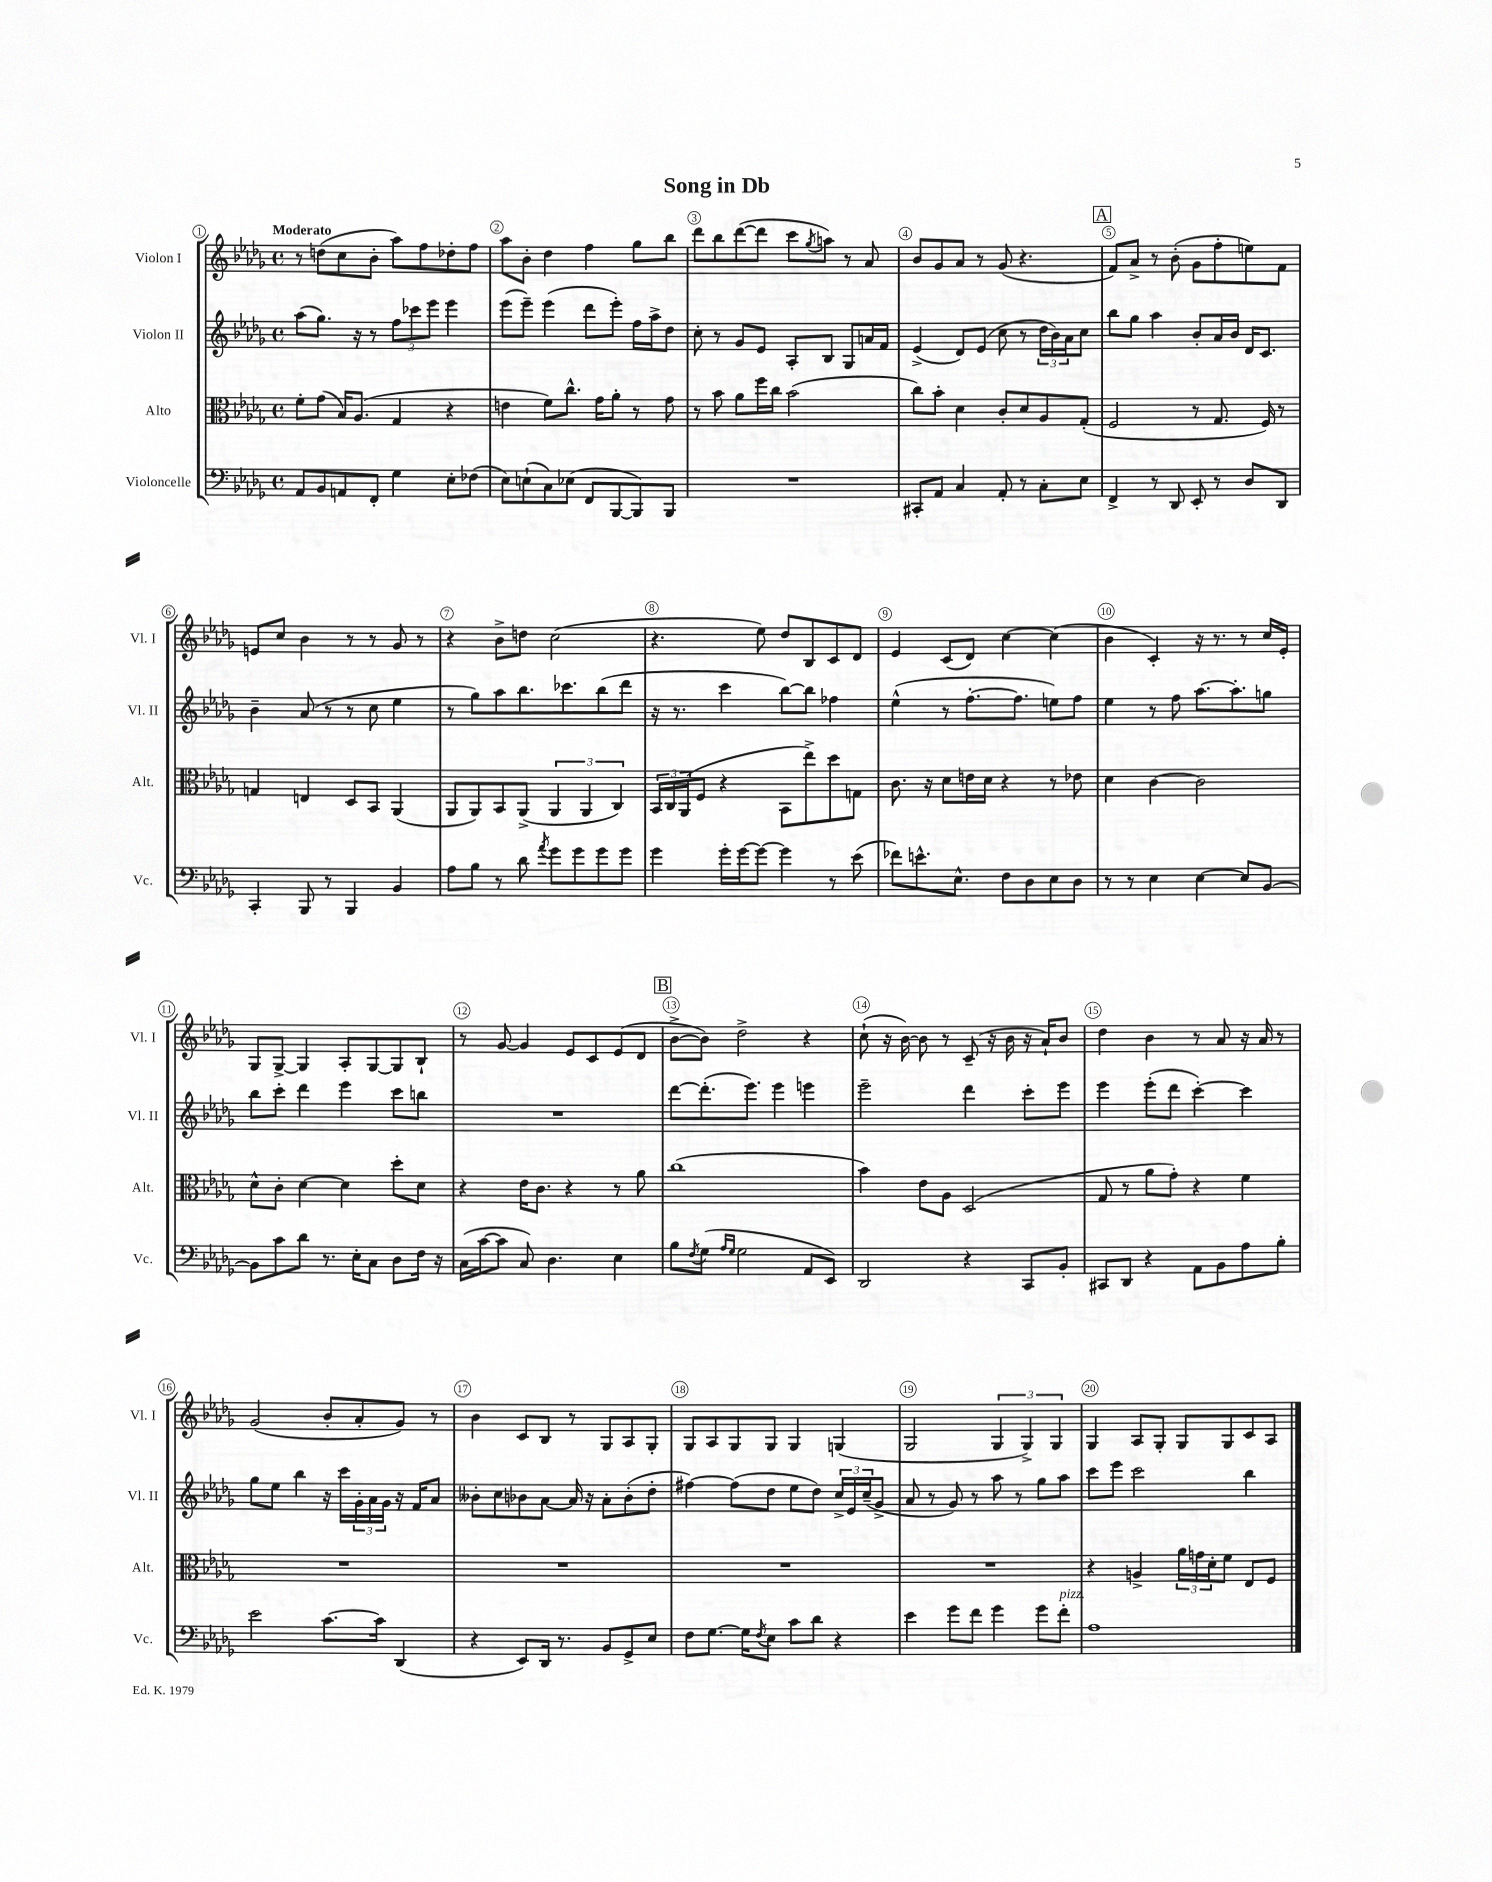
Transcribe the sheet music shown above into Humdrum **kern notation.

**kern	**kern	**kern	**kern
*staff4	*staff3	*staff2	*staff1
*clefF4	*clefC3	*clefG2	*clefG2
*k[b-e-a-d-g-]	*k[b-e-a-d-g-]	*k[b-e-a-d-g-]	*k[b-e-a-d-g-]
*M4/4	*M4/4	*M4/4	*M4/4
*met(c)	*met(c)	*met(c)	*met(c)
8AA-	8f'	(8aa-	8r
8BB-	(8g-	8.gg-)	(8dd
8AA	16B-)	.	8cc
.	(8.A-	16r	.
8FF'	.	8r	8b-'
4G-	4G-	12ff	8aa-)
.	.	12ccc-	.
.	.	.	8ff
.	.	12eee-	.
8E-'	4r	4eee-	8dd-'
(8F-	.	.	8ff
=	=	=	=
8E-)	4e	(8eee-	8aa-
(8E`	.	8eee-~)	8b-'
8C)	8f)	(4eee-	4dd-
(8E-	8.cc^^	.	.
8FF	.	8ddd-	4ff
.	16g-	.	.
[8BBB-	8a-'	8eee-')	.
8BBB-])	8r	16ff	8gg-
.	.	16aa-^	.
8BBB-	8g-	8dd-	8bb-
=	=	=	=
1r	8r	8cc'	8ddd-
.	8b-	8r	8bb-
.	8a-	8g-	([8ddd-
.	16ff	8e-	8ddd-]
.	16cc	.	.
.	(2b-	8A-'	8ccc
.	.	.	8qgg-
.	.	8B-	8aa)
.	.	8G-	8r
.	.	16a	8a-
.	.	16f	.
=	=	=	=
8CC#'	8cc)	(4e-^	8b-
8AA-	8b-'	.	8g-
4C	4d-	8d-)	8a-
.	.	(8e-	8r
8AA-'	8c'	8cc	(8g-
8r	8d-	8r	4.r
8C'	8A-	24dd-	.
.	.	24b-)	.
.	.	24a-	.
8E-	(8G-'	8cc	.
=	=	=	=
4FF^	2F	8bb-	8f)
.	.	8gg-	8a-^
8r	.	4aa-	8r
8DD-	.	.	(8b-'
8EE-'	8r	8b-'	8g-
8r	8.G-	16a-	8ff'
.	.	16b-	.
8D-	.	16d-	8ee)
.	16F)	8.c	.
8DD-	8r	.	8f
=	=	=	=
4CC'	4G	4b-~	8e
.	.	.	8cc
8BBB-	4E	(8a-	4b-
8r	.	8r	.
4BBB-	8D-	8r	8r
.	8BB-	8cc	8r
4BB-	(4AA-	4ee-	8g-
.	.	.	8r
=	=	=	=
8A-	8AA-	8r	4r
8B-	8AA-)	8gg-)	.
8r	8BB-	8aa-	8b-^
8d-	(8AA-^	8.bb-	8dd
8qa-	.	.	.
8g-	6AA-	.	(2cc
.	.	8.ccc-	.
8g-	.	.	.
.	6AA-	.	.
8g-	.	(8bb-	.
.	6C)	.	.
8g-	.	8ddd-	.
=	=	=	=
4g-	24BB-	16r	4.r
.	24C	.	.
.	.	8.r	.
.	(24AA-	.	.
.	8F	.	.
16g-'	4r	4ccc	.
[16g-	.	.	.
8g-_	.	.	8ee-)
4g-]	8BB-	[8bb-)	8dd-
.	8ee-^)	8bb-]	8B-
8r	8dd-	4ff-	8c
(8e-	8G	.	8d-
=	=	=	=
8f-)	8.c	(4ee-^^	4e-
8.e^^	.	.	.
.	16r	.	.
.	8d-	8r	(8c
8.E-^^	.	.	.
.	16e	[8.ff'	8d-)
.	16d-	.	.
8F	4r	.	[4cc
.	.	8.ff]	.
8D-	.	.	.
8E-	8r	8ee)	(4cc]
8D-	8e-	8ff	.
=	=	=	=
8r	4d-	4ee-	4b-
8r	.	.	.
4E-	[4c	8r	4c')
.	.	8ff	.
[4E-	2c]	[8.aa-	16r
.	.	.	8.r
.	.	8.aa-']	.
8E-]	.	.	8r
[8BB-	.	8gg	16cc
.	.	.	16e-'
=	=	=	=
8BB-]	8d-^^	8bb-	8G-
8c	8c'	8ccc'	[8G-^
8d-	[4d-	4ddd-	4G-]
8.r	.	.	.
.	4d-]	4eee-	8A-'
16E-'	.	.	.
8C	.	.	[8G-
8D-	8dd-'	8ccc	8G-]
16F	8d-	8bb	8B-`
16r	.	.	.
=	=	=	=
(16C	4r	1r	8r
[16c	.	.	.
8c]	.	.	[8g-
8C)	16e-	.	4g-]
.	8.c	.	.
4.D-	.	.	.
.	4r	.	8e-
.	.	.	8c
4E-	8r	.	(8e-
.	8a-	.	8d-
=	=	=	=
8B-	(1cc	[8ddd-	[8b-^
8qF	.	.	.
(8G-	.	(8.ddd-']	8b-])
16qqA-	.	.	.
16qqG-	.	.	.
2G-	.	.	2dd-^
.	.	8.eee-)	.
.	.	4eee-	.
8AA-	.	4eee	4r
8EE-)	.	.	.
=	=	=	=
2DD-	4b-)	2eee-~	(8cc`
.	.	.	16r
.	.	.	[16b-)
.	8e-	.	8b-]
.	8A-	.	8r
4r	(2D-	4ddd-	(8c~
.	.	.	16r
.	.	.	16b-
8CC	.	8ccc'	16r
.	.	.	16a-`)
8BB-'	.	8eee-	8b-
=	=	=	=
8CC#	8G-	4eee-	4dd-
8DD-	8r	.	.
4r	8a-	(8eee-'	4b-
.	8g-')	8ddd-	.
8AA-	4r	[4ccc')	8r
8BB-	.	.	8a-
8A-	4f	4ccc]	16r
.	.	.	16a-
8B-'	.	.	8r
=	=	=	=
2e-	1r	8gg-	(2g-
.	.	8ee-	.
.	.	4bb-	.
[8.c	.	16r	8b-'
.	.	16ccc	.
.	.	24g-'	8a-'
.	.	24a-	.
16c]	.	.	.
.	.	24g-	.
(4DD-	.	16r	8g-)
.	.	16f	.
.	.	8a-	8r
=	=	=	=
4r	1r	8b--'	4b-
.	.	8cc	.
8EE-)	.	8b-	8c
16DD-	.	[8a-	8B-
8.r	.	.	.
.	.	16a-]	8r
.	.	16r	.
8BB-	.	8a-'	8G-
8GG-^	.	(8b-'	8A-
8E-	.	8dd-'	8G-'
=	=	=	=
8F	1r	[4ff#)	8G-
[8.G-	.	.	8A-
.	.	(8ff#]	8G-
16G-]	.	.	.
8qF	.	.	.
8E-	.	8dd-	8G-
8c	.	8ee-	4G-
8d-	.	8dd-)	.
4r	.	24cc^	(4G
.	.	24e-	.
.	.	(24cc~	.
.	.	8g-^	.
=	=	=	=
4e-	1r	8a-	2G-
.	.	8r	.
8g-	.	8g-)	.
8f	.	8r	.
4g-	.	8aa-	6G-
.	.	8r	.
.	.	.	6G-^)
8g-	.	8gg-	.
.	.	.	6G-
8f'	.	8aa-	.
=	=	=	=
1A-	4r	8ccc	4G-
.	.	8eee-	.
.	4A^	2ccc	8A-
.	.	.	8G-'
.	24a-	.	8G-
.	24g	.	.
.	24d-'	.	.
.	8f	.	8G-
.	8E-	4bb-	8c
.	8F	.	8A-
==	==	==	==
*-	*-	*-	*-
